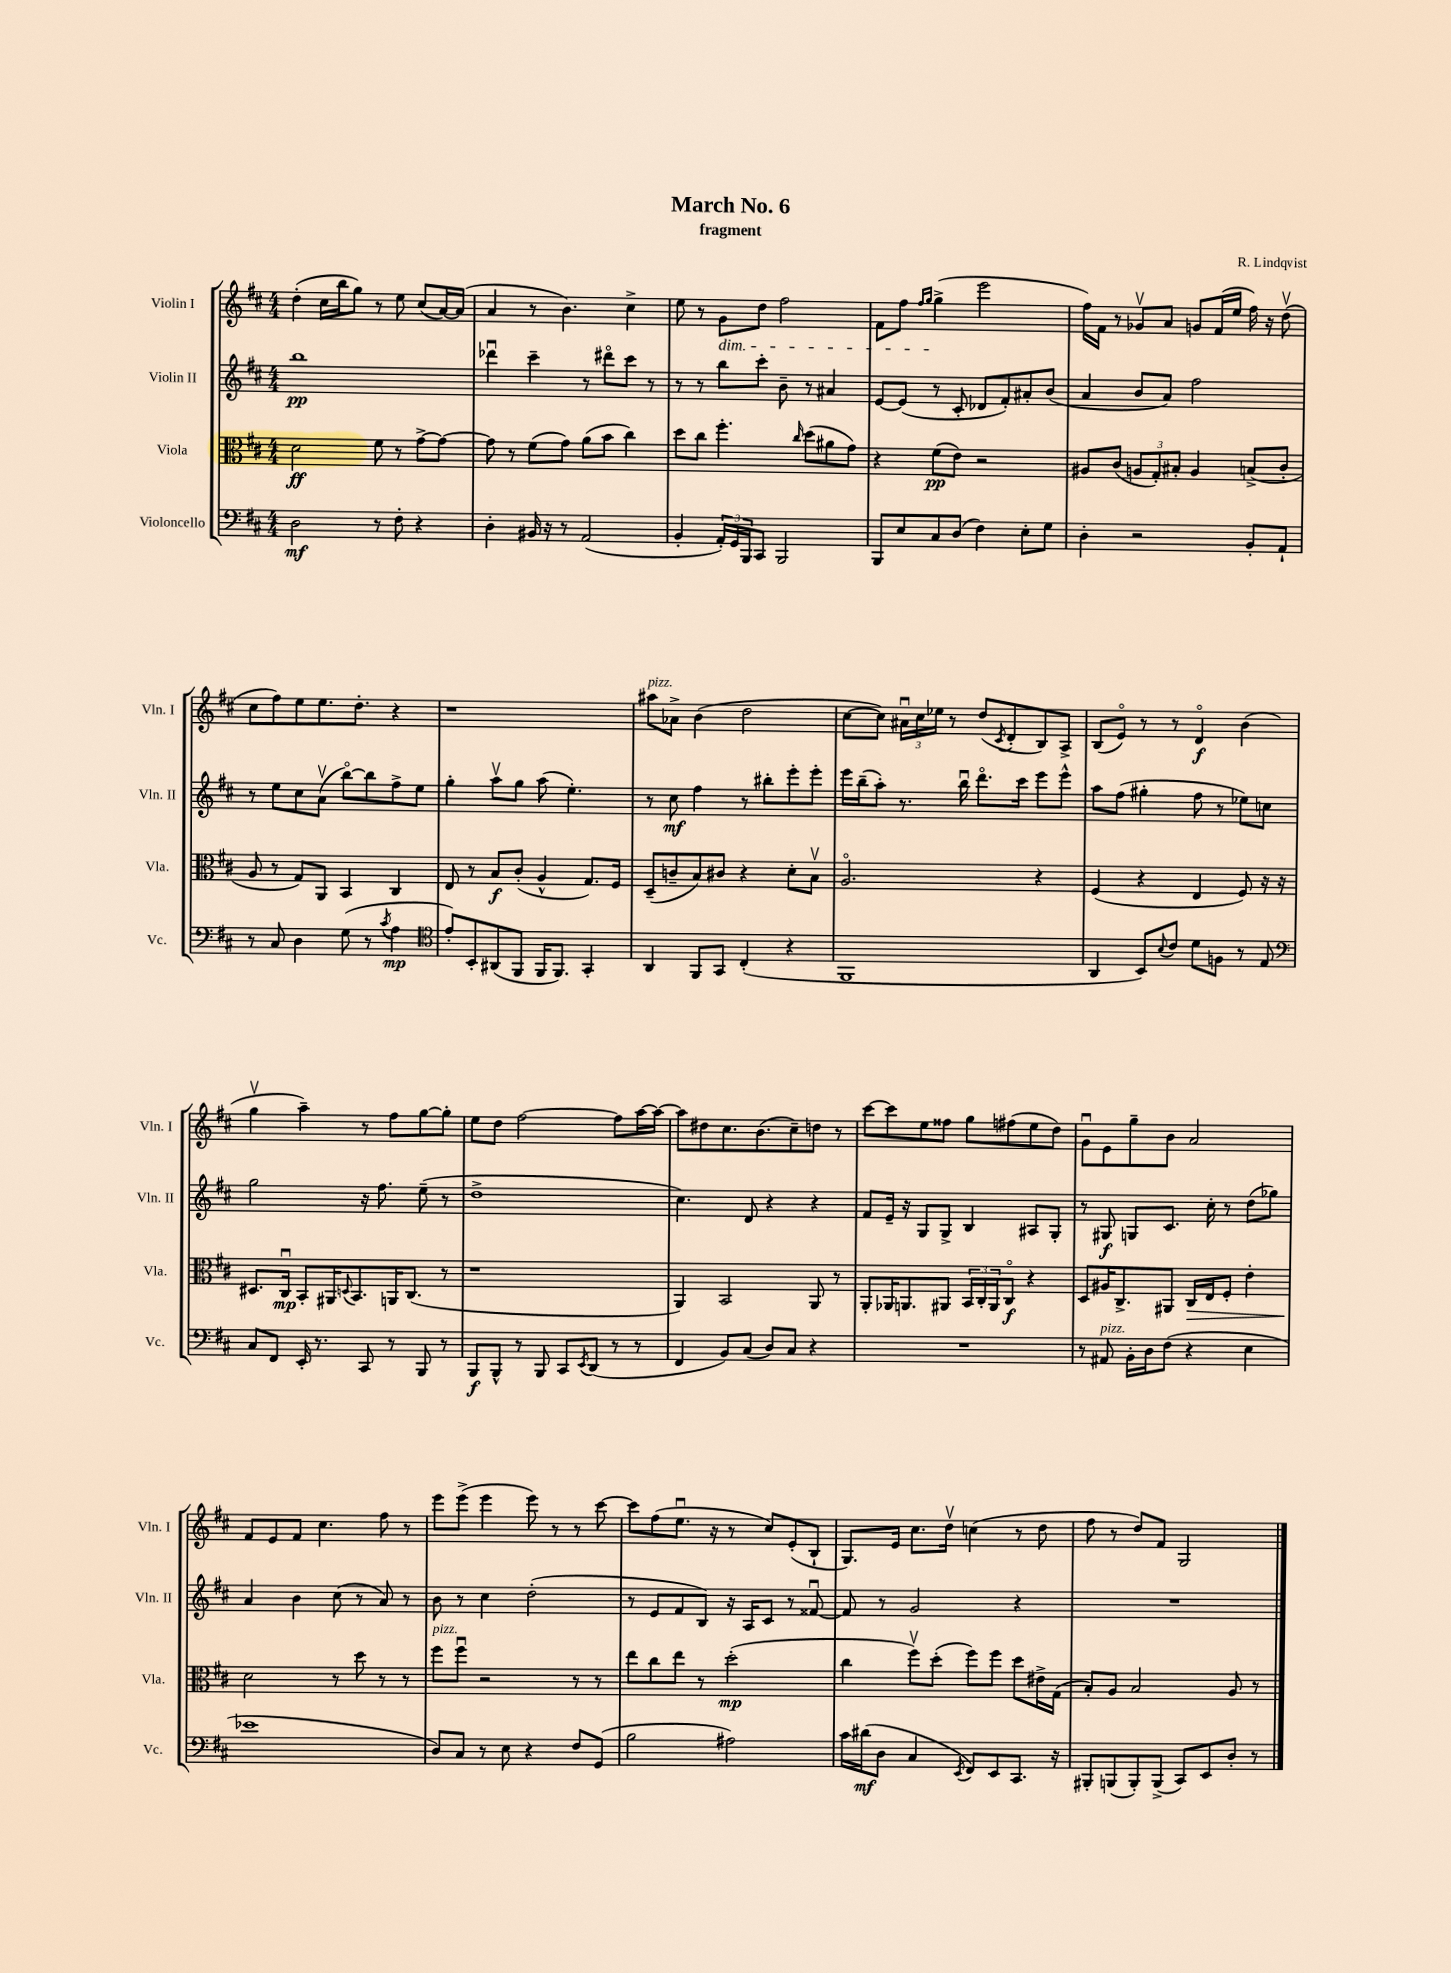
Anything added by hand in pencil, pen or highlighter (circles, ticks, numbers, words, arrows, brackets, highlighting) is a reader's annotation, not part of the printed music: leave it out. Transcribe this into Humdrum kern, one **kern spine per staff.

**kern	**kern	**kern	**kern
*staff4	*staff3	*staff2	*staff1
*clefF4	*clefC3	*clefG2	*clefG2
*k[f#c#]	*k[f#c#]	*k[f#c#]	*k[f#c#]
*M4/4	*M4/4	*M4/4	*M4/4
2D\	2d\	1bb	(4dd'\
.	.	.	16cc#\LL
.	.	.	16bb\J
.	.	.	8gg\J)
8r	8f#\	.	8r
8F#'\	8r	.	8ee\
4r	[8g^\L	.	(8cc#/L
.	8g\_J	.	[16a/L)
.	.	.	(16a/]JJ
=	=	=	=
4D'\	8g\]	4ddd-u\	4a/
.	8r	.	.
16BB#/	(8f#\L	4ccc#~\	8r
16r	.	.	.
8r	8g\J)	.	4.b\)
(2AA/	(8a\L	8r	.
.	8b\J	8ddd#o\L	.
.	4cc#\)	8ccc#\J	4cc#^\
.	.	8r	.
=	=	=	=
4BB'/	8dd\L	8r	8ee\
.	8cc#\J	8r	8r
24AA'/LL)	4.ff#'\	8bb\L	8g\L
24GG/	.	.	.
24BBB/J	.	.	.
8CC#/J	.	8ccc#'\J	8dd\J
2BBB/	.	8b~\	2ff#\
.	16qqcc#/	.	.
.	(8dd\L	8r	.
.	8a#\	4a#/	.
.	8g\J)	.	.
=	=	=	=
8BBB/L	4r	[8e/L	8f#\L
8E/	.	(8e/]J	8ff#\J
.	.	.	16qqff#/LL
.	.	.	16qqgg/JJ
8C#/	(8f#\L	8r	(4gg^\
(8D/J	8e\J)	8c#'/	.
4F#\)	2r	8d-/L	2eee\
.	.	8f#'/)	.
8E'\L	.	8a#'/	.
8G\J	.	(8b/J	.
=	=	=	=
4D'\	8A#/L	4a/	16ff#\LL)
.	.	.	16f#\JJ
.	(8c#/J	.	8r
2r	12A/L	8b/L	8g-v/L
.	12G'/)	.	.
.	.	8a/J)	8a/J
.	12B#'/J	.	.
.	4A/	2ff#\	8g/L
.	.	.	(16f#/L
.	.	.	16ee/JJ
8BB'/L	(8B^/L	.	16ff#\)
.	.	.	16r
8AA`/J	8c#'/J	.	(8ddv\
=	=	=	=
8r	8A/	8r	8cc#\L
8C#/	8r	8ee\L	8ff#\)
4D\	8G/L)	8cc#\	8ee\
.	8AA/J	(8av\J	8.ee\
(8G\	4BB/	[8bbo\L)	.
.	.	.	8.dd'\J
8r	.	8bb\]	.
8qc#/	.	.	.
4A\	4C#/	8ff#^\	4r
.	.	8ee\J	.
=	=	=	=
*clefC4	*	*	*
8e'/L)	8E/	4gg'\	1r
8BB'/	8r	.	.
(8AA#/	8B/L	8aav\L	.
8FF#/J	(8c#'/J	8gg\J	.
16FF#/LK	4A^^/	(8aa\	.
8.FF#/J)	.	.	.
.	.	4.ee'\)	.
4GG'/	8.G/L)	.	.
.	16F#/Jk	.	.
=	=	=	=
4AA/	(8D~/L	8r	8aa#\L
.	8c~/	8cc#\	8a-^\J
8FF#/L	8B/)	4ff#\	(4b\
8GG/J	8c#/J	.	.
(4C#'/	4r	8r	2dd\
.	.	8bb#'\L	.
4r	8d'\L	8eee'\	.
.	8Bv\J	8eee'\J	.
=	=	=	=
1FF#	2.Ao/	16eee\LL	[8cc#\L
.	.	(16bb~\J	.
.	.	8aa'\J)	8cc#\]J)
.	.	8.r	24a#u\LL
.	.	.	24cc#\
.	.	.	24ee-\JJ
.	.	.	8r
.	.	16bbu\	.
.	.	8.dddo\L	(8dd/L
.	.	.	8qc#/
.	.	.	8d'/
.	.	16ccc#\Jk	.
.	4r	8eee\L	8B/)
.	.	8eee^^\J	8A^/J
=	=	=	=
4AA/	(4F#/	8aa\L	(8B/L
.	.	(8ff#\J	8eo/J)
8BB/L)	4r	4gg#'\	8r
8qqB/	.	.	.
8c#/J	.	.	8r
8d\L	4E/	8ff#\	4do/
8F\J	.	8r	.
8r	8F#/)	8ee-\L)	(4b\
8E/	16r	8cc\J	.
.	16r	.	.
=	=	=	=
*clefF4	*	*	*
8C#/L	8.D#/L	2gg\	4ggv\
8FF#/J	.	.	.
.	16C#u/Jk	.	.
16EE'/	8BB'/L	.	4aa~\)
8.r	.	.	.
.	16AA#/K	.	.
.	8qqD/	.	.
.	8.BB/	.	.
8CC#/	.	16r	8r
.	.	8.ff#\	.
8r	16AA/K	.	8ff#\L
.	(8.C#/J	.	.
8BBB/	.	(8ee~\	[8gg\
8r	8r	8r	8gg'\]J
=	=	=	=
8BBB/L	1r	1dd^	8ee\L
8BBB^^/J	.	.	8dd\J
8r	.	.	[2ff#\
8BBB/	.	.	.
8CC#/L	.	.	.
8qEE/	.	.	.
(8DD/J	.	.	.
8r	.	.	8ff#\]L
8r	.	.	[16aa\L
.	.	.	16aa\_JJ
=	=	=	=
4FF#/	4AA/)	4.cc#\)	8aa\]L
.	.	.	8dd#\
8BB/L)	2BB/	.	8.cc#\
(8C#/J	.	8d/	.
.	.	.	(8.b\
8D/L)	.	4r	.
8C#/J	.	.	8cc#~\)
4r	8AA/	4r	8dd\J
.	8r	.	8r
=	=	=	=
1r	8AA'/L	8f#/L	[8ccc#\L
.	16AA-/K	16e~/Jk	8ccc#\]
.	8.AA/	16r	.
.	.	8G/L	8ee\
.	8AA#/J	8G^/J	8ff##\J
.	24BB/LL	4B/	8gg\L
.	24C#'/	.	.
.	24AA#/J	.	.
.	8C#o/J	.	(8ff#\
.	4r	8A#/L	8ee\
.	.	8G'/J	8dd\J)
=	=	=	=
8r	8D/L	8r	8gu\L
8AA#/	16A#/K	8G#/	8e\
.	8.C#^/	.	.
16BB'\LL	.	8G/L	8gg~\
16D\J	.	.	.
(8F#\J	8AA#/J	8.c#/J	8b\J
4r	16C#/LL	.	2a/
.	16E/J	16cc#'\	.
.	8F#'/J	8r	.
4E\	4e'\	(8dd\L	.
.	.	8gg-\J)	.
=	=	=	=
1e-	2d\	4a/	8f#/L
.	.	.	8e/
.	.	4b\	8f#/J
.	.	.	4.cc#\
.	8r	(8cc#\	.
.	8dd\	8r	.
.	8r	8a/)	8ff#\
.	8r	8r	8r
=	=	=	=
8D/L)	8ff#\L	8b\	8eee\L
8C#/J	8ff#u\J	8r	(8eee^\J
8r	2r	4cc#\	4eee\
8E\	.	.	.
4r	.	(2dd'\	8eee\)
.	.	.	8r
8F#/L	8r	.	8r
(8GG/J	8r	.	[8ccc#\
=	=	=	=
2B\	8ee\L	8r	8ccc#\]L
.	8cc#\	8e/L	(8ff#\
.	8ee\J	8f#/	8.eeu\J
.	8r	8B/J)	.
.	.	.	16r
2A#\)	(2dd'\	16r	8r
.	.	16A/LK	.
.	.	8c#/J	8cc#/L)
.	.	8r	(8e'/
.	.	[8f##u/	8B`/J
=	=	=	=
16c#\LL	4cc#\	8f##/]	8.G/L)
(16d#\J	.	.	.
8D\J	.	8r	.
.	.	.	16e/Jk
4C#/	8ff#v\L)	2g/	8.cc#\L
.	(8dd'\J	.	.
.	.	.	16ddv\Jk
8qEE/	.	.	.
8FF#/L)	8ff#\L)	.	(4cc\
8EE/	8ff#\J	.	.
8.CC#/J	8dd\L	4r	8r
.	16e#^\L	.	8dd\
16r	(16G\JJ	.	.
=	=	=	=
8BBB#'/L	8B'/L)	1r	8ff#\
(8BBB/	8A/J	.	8r
8BBB'/)	2B/	.	8dd/L)
(8BBB^/J	.	.	8f#/J
8CC#/L)	.	.	2G/
8EE/	.	.	.
8D'/J	8A/	.	.
8r	8r	.	.
==	==	==	==
*-	*-	*-	*-
